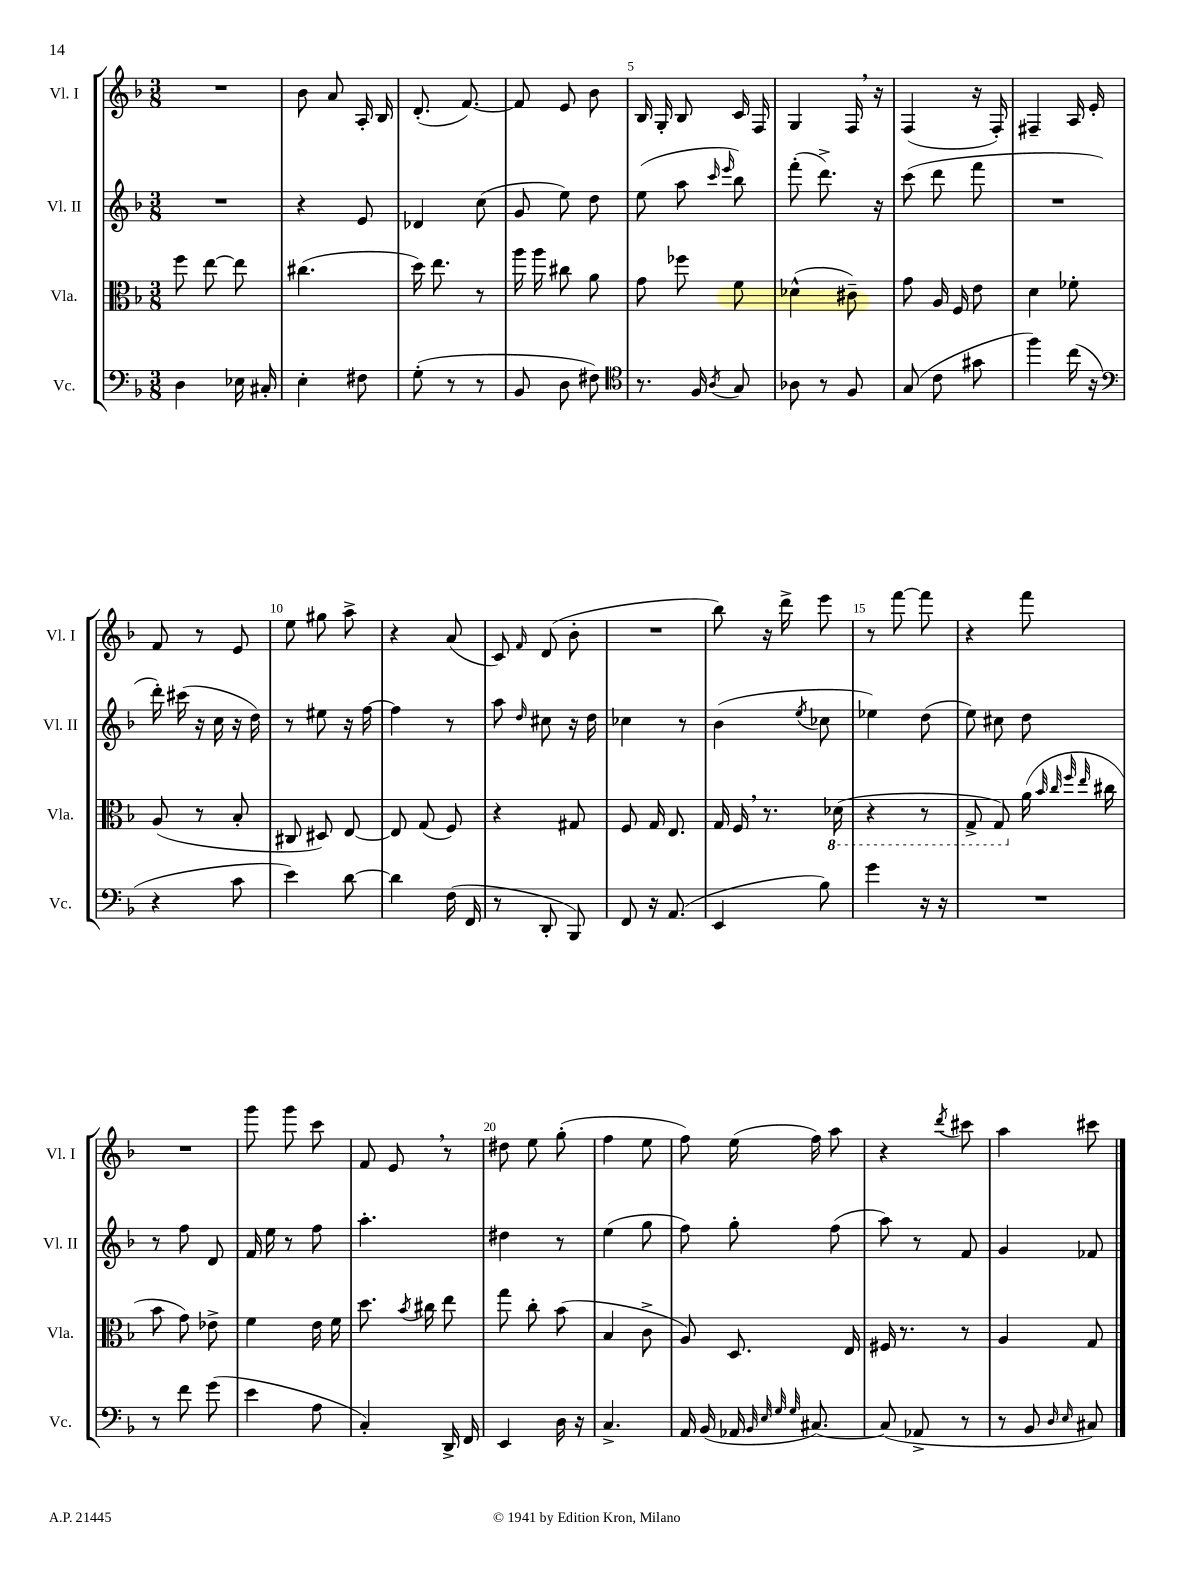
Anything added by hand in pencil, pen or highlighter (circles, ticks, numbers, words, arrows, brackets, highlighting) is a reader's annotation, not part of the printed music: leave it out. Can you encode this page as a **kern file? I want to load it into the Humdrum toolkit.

**kern	**kern	**kern	**kern
*staff4	*staff3	*staff2	*staff1
*clefF4	*clefC3	*clefG2	*clefG2
*k[b-]	*k[b-]	*k[b-]	*k[b-]
*M3/8	*M3/8	*M3/8	*M3/8
4D	8ff	4.r	4.r
.	[8ee	.	.
16E-	8ee]	.	.
16C#'	.	.	.
=	=	=	=
4E'	(4.cc#	4r	8b-
.	.	.	8a
8F#	.	8e	16A'
.	.	.	16B-
=	=	=	=
(8G'	16dd)	4d-	(8.d'
.	8.ee	.	.
8r	.	.	.
.	.	.	[8.f)
8r	8r	(8cc	.
=	=	=	=
8BB-	16aa	8g	8f]
.	16aa	.	.
8D	8cc#	8ee)	8e
8F#)	8a	8dd	8b-
=	=	=	=
*clefC4	*	*	*
8.r	8g	(8ee	16B-
.	.	.	16G'
.	8ff-	8aa	8B-
16F	.	.	.
.	.	16qqccc	.
8qA	.	16qqeee	.
8G	8f	8bb-)	16c
.	.	.	16F
=	=	=	=
8A-	(4d-^^	(8fff'	4G
8r	.	8.ddd^)	.
8F	8c#~)	.	16F
.	.	16r	16r
=	=	=	=
(8G	8g	(8ccc	(4F
8c	16A	8ddd	.
.	16F	.	.
8g#	8e	8fff	16r
.	.	.	16F')
=	=	=	=
4ff)	4d	4.r	4F#~
(16cc	8f-'	.	16A
16r	.	.	16e'
=	=	=	=
*clefF4	*	*	*
4r	(8A	16ddd')	8f
.	.	(16ccc#	.
.	8r	16r	8r
.	.	16cc	.
8c	8B-'	16r	8e
.	.	16dd)	.
=	=	=	=
4e)	8C#	8r	8ee
.	8D#)	8ee#	8gg#
[8d	[8E	16r	8aa^
.	.	[16ff	.
=	=	=	=
4d]	8E]	4ff]	4r
.	(8G	.	.
(16F	8F)	8r	(8a
16FF	.	.	.
=	=	=	=
8r	4r	8aa	8c)
.	.	16qqdd	16qqf
8DD'	.	8cc#	(8d
8BBB-)	8G#	16r	8b-'
.	.	16dd	.
=	=	=	=
8FF	8F	4cc-	4.r
16r	16G	.	.
(8.AA	8.E	.	.
.	.	8r	.
=	=	=	=
4EE	16G	(4b-	8bb-)
.	16F	.	.
.	8.r	.	16r
.	.	.	16ddd^
.	.	8qee	.
8B-)	.	8cc-	8eee
.	(16D-	.	.
=	=	=	=
4g	4r	4ee-)	8r
.	.	.	[8fff
16r	8r	(8dd	8fff]
16r	.	.	.
=	=	=	=
4.r	8GG^	8ee)	4r
.	8GG)	8cc#	.
.	(16a	8dd	8fff
.	32qqb-	.	.
.	32qqcc	.	.
.	32qqff	.	.
.	32qqee	.	.
.	16cc#	.	.
=	=	=	=
8r	8b-	8r	4.r
8f	8g)	8ff	.
(8g	8e-^	8d	.
=	=	=	=
4e	4f	16f	8ggg
.	.	16ee	.
.	.	8r	8ggg
8A	16e	8ff	8ccc
.	16f	.	.
=	=	=	=
4C')	8.dd	4.aa'	8f
.	.	.	8e
.	8qb-	.	.
.	16cc#	.	.
16DD^	8ee	.	8r
16FF	.	.	.
=	=	=	=
4EE	8gg	4dd#	8dd#
.	8cc'	.	8ee
16D	(8b-	8r	(8gg'
16r	.	.	.
=	=	=	=
4.C^	4B-	(4ee	4ff
.	8c^	8gg	8ee
=	=	=	=
16AA	8A)	8ff)	8ff)
(16BB-	.	.	.
16AA-	8.D	8gg'	(16ee
32qqBB-	.	.	.
32qqE	.	.	.
32qqG	.	.	.
32qqG	.	.	.
[8.C#)	.	.	16ff)
.	.	(8ff	8aa
.	16E	.	.
=	=	=	=
(8C#]	16F#	8aa)	4r
.	8.r	.	.
8AA-^	.	8r	.
.	.	.	8qddd
8r	8r	8f	8ccc#
=	=	=	=
8r	4A	4g	4aa
8BB-	.	.	.
16qqD	.	.	.
16qqE	.	.	.
8C#)	8G	8f-	8ccc#
==	==	==	==
*-	*-	*-	*-
